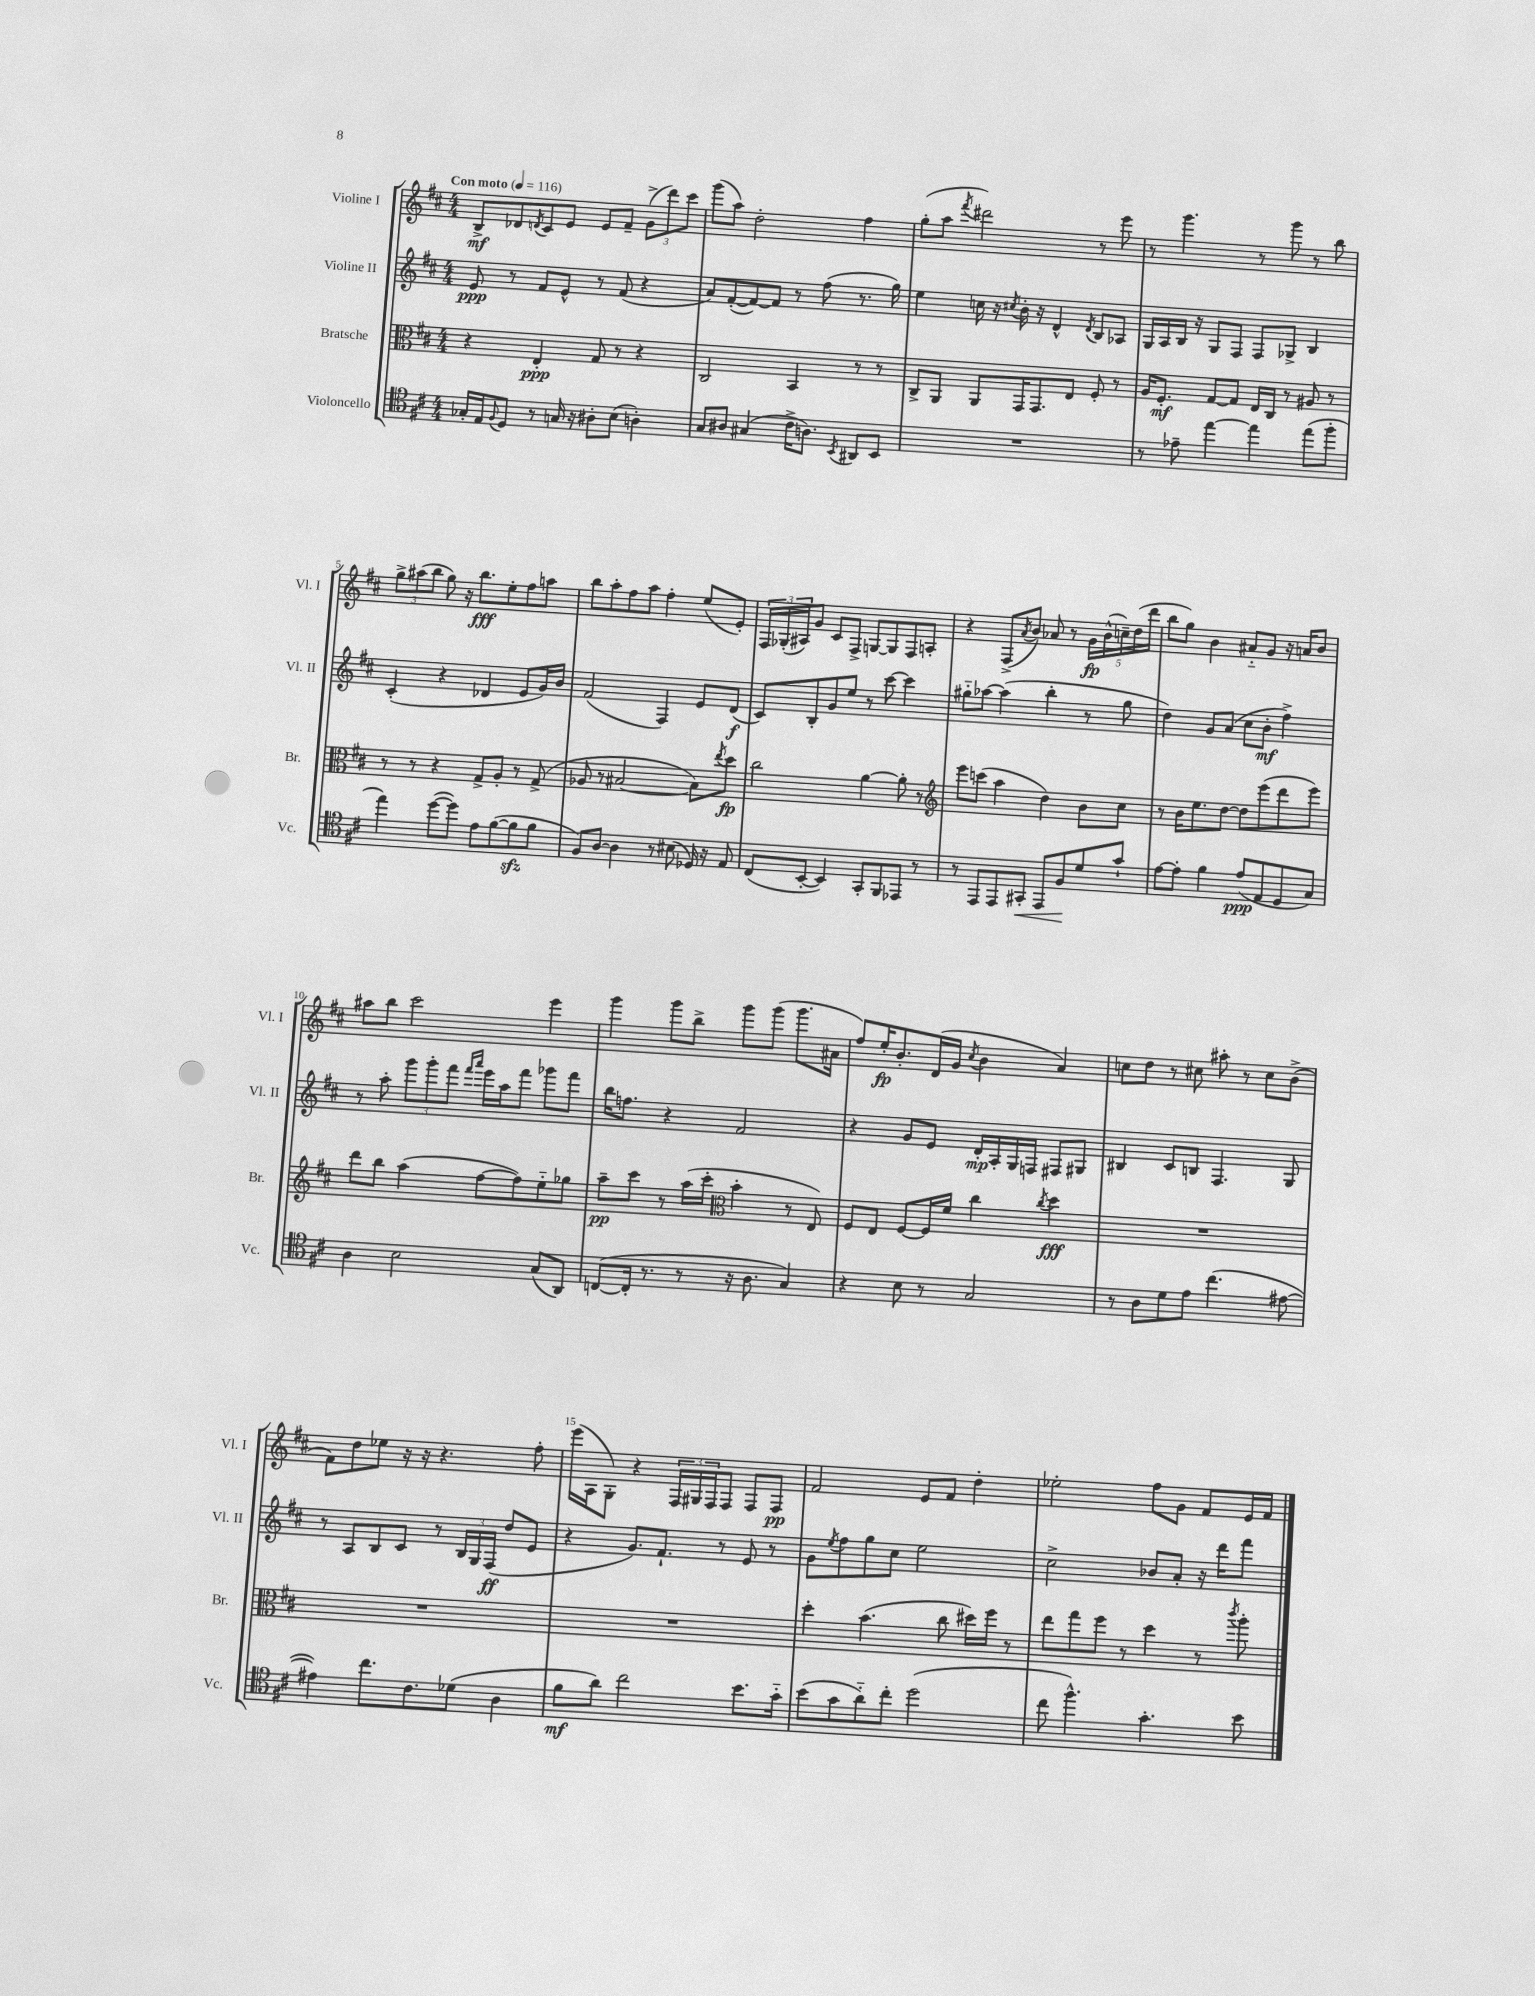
<<
\new StaffGroup <<
\new Staff = "s0" \with { instrumentName = "Violine I" shortInstrumentName = "Vl. I" } {
    \clef treble \key d \major \numericTimeSignature \time 4/4 \tempo "Con moto" 4 = 116
    b8->\mf des'8 \acciaccatura { d'8 } cis'8 e'8 e'8 fis'8-- \tuplet 3/2 { g'8->( d'''8) cis'''8 } |
    g'''8( a''8) d''2-. fis''4 |
    g''8-.( a''8 \acciaccatura { fis'''8 } dis'''2) r8 e'''8 |
    r8 g'''4. r8 g'''8 r8 b''8 |
    \tuplet 3/2 { g''8-> ais''8( b''8 } g''8) r16 b''8.\fff e''8-. fis''8 a''8 |
    b''8 a''8-. fis''8 a''8 fis''4-. e''8( e'8-.) |
    \tuplet 3/2 { fis16 ges16-.( ais16) } g'8 cis'8 fis8-> g8~ g8 fis8 a8-. |
    r4 fis8->( \acciaccatura { a'8 } b'8) aes'8 r8 \tuplet 5/4 { g'16\fp b'16-^( c''16--) d''16( d'''16 } |
    b''8 g''8) b'4 ais'8-_ g'8 r16 a'16 b'8 |
    ais''8 b''8 cis'''2 e'''4 |
    g'''4 g'''8 b''8-> g'''8 g'''8( g'''8. ais'16 |
    fis''8) e''16-.\fp b'8.-. d'16( g'16 \acciaccatura { cis''8 } b'4 a'4) |
    c''8 d''8 r8 cis''8 ais''8-. r8 cis''8 b'8->( |
    fis'8) d''8 ees''8 r16 r16 r4. fis''8-. |
    e'''16( a16 g8-.) r4 \tuplet 3/2 { fis16 gis16 fis16 } fis8 fis8 fis8\pp |
    fis'2 e'8 fis'8 d''4-. |
    ees''2-. fis''8 g'8 fis'8 e'16 fis'16 \bar "|." |
}
\new Staff = "s1" \with { instrumentName = "Violine II" shortInstrumentName = "Vl. II" } {
    \clef treble \key d \major \numericTimeSignature \time 4/4
    e'8\ppp r8 fis'8 e'8-^ r8 fis'8( r4 |
    a'8) fis'8~-.( fis'8~) fis'8 r8 fis''8( r8. g''16) |
    e''4 c''16 r16 \acciaccatura { cis''8 } b'16-. r16 d'4-^ \acciaccatura { d'8 } b8 aes8 |
    g16 a16 b16 r16 g8 fis8 fis8 ges8-> b4 |
    cis'4-.( r4 des'4 e'8 g'16) b'16 |
    fis'2( fis4) e'8 d'8\f( |
    cis'8) b8-. g'8 e''8 r8 cis'''8~ cis'''4 |
    gis''8-_ aes''8~ aes''4( b''4-. r8 gis''8 |
    d''4) g'8 a'8( cis''8 b'8-.\mf fis''4->) |
    r8 a''8-. \tuplet 3/2 { g'''8 g'''8-. fis'''8 } \grace { fis'''16 a'''16 } e'''16 a''16 fis'''8 ges'''8 fis'''8 |
    b''16 f''8. r4 fis'2 |
    r4 g'8 e'8 d'16-.\mp a16-. g16 f16 fis8 gis8 |
    bis4 cis'8 b8 fis4. g8 |
    r8 a8 b8 cis'8 r8 \tuplet 3/2 { b16 g16 fis16\ff( } d''8 e'8 |
    r4 g'8.) fis'8.-! r8 e'8 r8 |
    g'8 \acciaccatura { e''8 } fis''8 g''8 cis''8 e''2 |
    cis''2-> bes'8 a'8-. r16 d'''16 fis'''8 \bar "|." |
}
\new Staff = "s2" \with { instrumentName = "Bratsche" shortInstrumentName = "Br." } {
    \clef alto \key d \major \numericTimeSignature \time 4/4
    r4 e4-.\ppp g8 r8 r4 |
    cis2 b,4 r8 r8 |
    cis8-> a,8 a,8 g,16 g,8. e8 fis8-. r8 |
    a16 fis8.-.\mf g8~ g8 e16 cis16 r8 ais8 r8 |
    r8 r8 r4 g8-> a8-. r8 g8->( |
    aes8 r8 bis2~ bis8) \acciaccatura { e''8 } d''8\fp |
    cis''2 a'4~ a'8-. r8 |
    \clef treble e'''8 c'''8( a''4 d''4) b'8 cis''8 |
    r8 b'16 e''8. d''8~ d''8 e'''8( d'''8 e'''8) |
    d'''8 b''8 a''4( fis''8~ fis''8) e''8-_ ges''8 |
    a''8--\pp cis'''8 r8 a''16( cis'''16-. \clef alto b'4-. r8 e8) |
    fis8 e8 fis8~ fis16 fis'16 cis''4 \acciaccatura { cis''8 } d''4\fff |
    R1 |
    R1 |
    R1 |
    d''4-. b'4.( cis''8 dis''16) fis''16 r8 |
    e''8 g''8 fis''8 r8 d''4 r8 \acciaccatura { cis'''8 } a''8-. \bar "|." |
}
\new Staff = "s3" \with { instrumentName = "Violoncello" shortInstrumentName = "Vc." } {
    \clef tenor \key d \major \numericTimeSignature \time 4/4
    ges16-. e16 \appoggiatura { fis8 } d8 r8 g16 r16 ais8-. b8( a4-.) |
    g8 ais8 gis4( cis'16-> a8.) \acciaccatura { b,8 } ais,8 b,8 |
    R1 |
    r8 ees'8-- e''4~ e''4 e''8( fis''8-. |
    e''4) d''8~( d''8) e'8 fis'8~( fis'8\sfz fis'8 |
    fis8) a8~ a4 r8 bis8( des16) r16 e8 |
    cis8( b,8~-. b,4) g,8-. fis,8 ees,8 r8 |
    r8 e,8 e,8 gis,8-.\< e,8 fis8\! d'8 g'8-! |
    e'8~ e'8-. fis'4 e'8\ppp( e8 d8 g8) |
    a4 b2 g8( a,8) |
    c8~( c16-. r8. r8 r16 a8. g4) |
    r4 b8 r8 g2 |
    r8 a8 d'8 e'8 cis''4.( eis'8~ |
    eis'4) cis''8. cis'8. des'8( a4 |
    fis'8\mf a'8) cis''2 b'8. g'16-_ |
    b'8( g'8 a'8-_) cis''8-. d''2( |
    cis''8 fis''4.-^) g'4.-. b'8 \bar "|." |
}
>>
>>
\layout { \context { \Score \override BarNumber.break-visibility = ##(#f #t #t) barNumberVisibility = #(every-nth-bar-number-visible 5) } }
